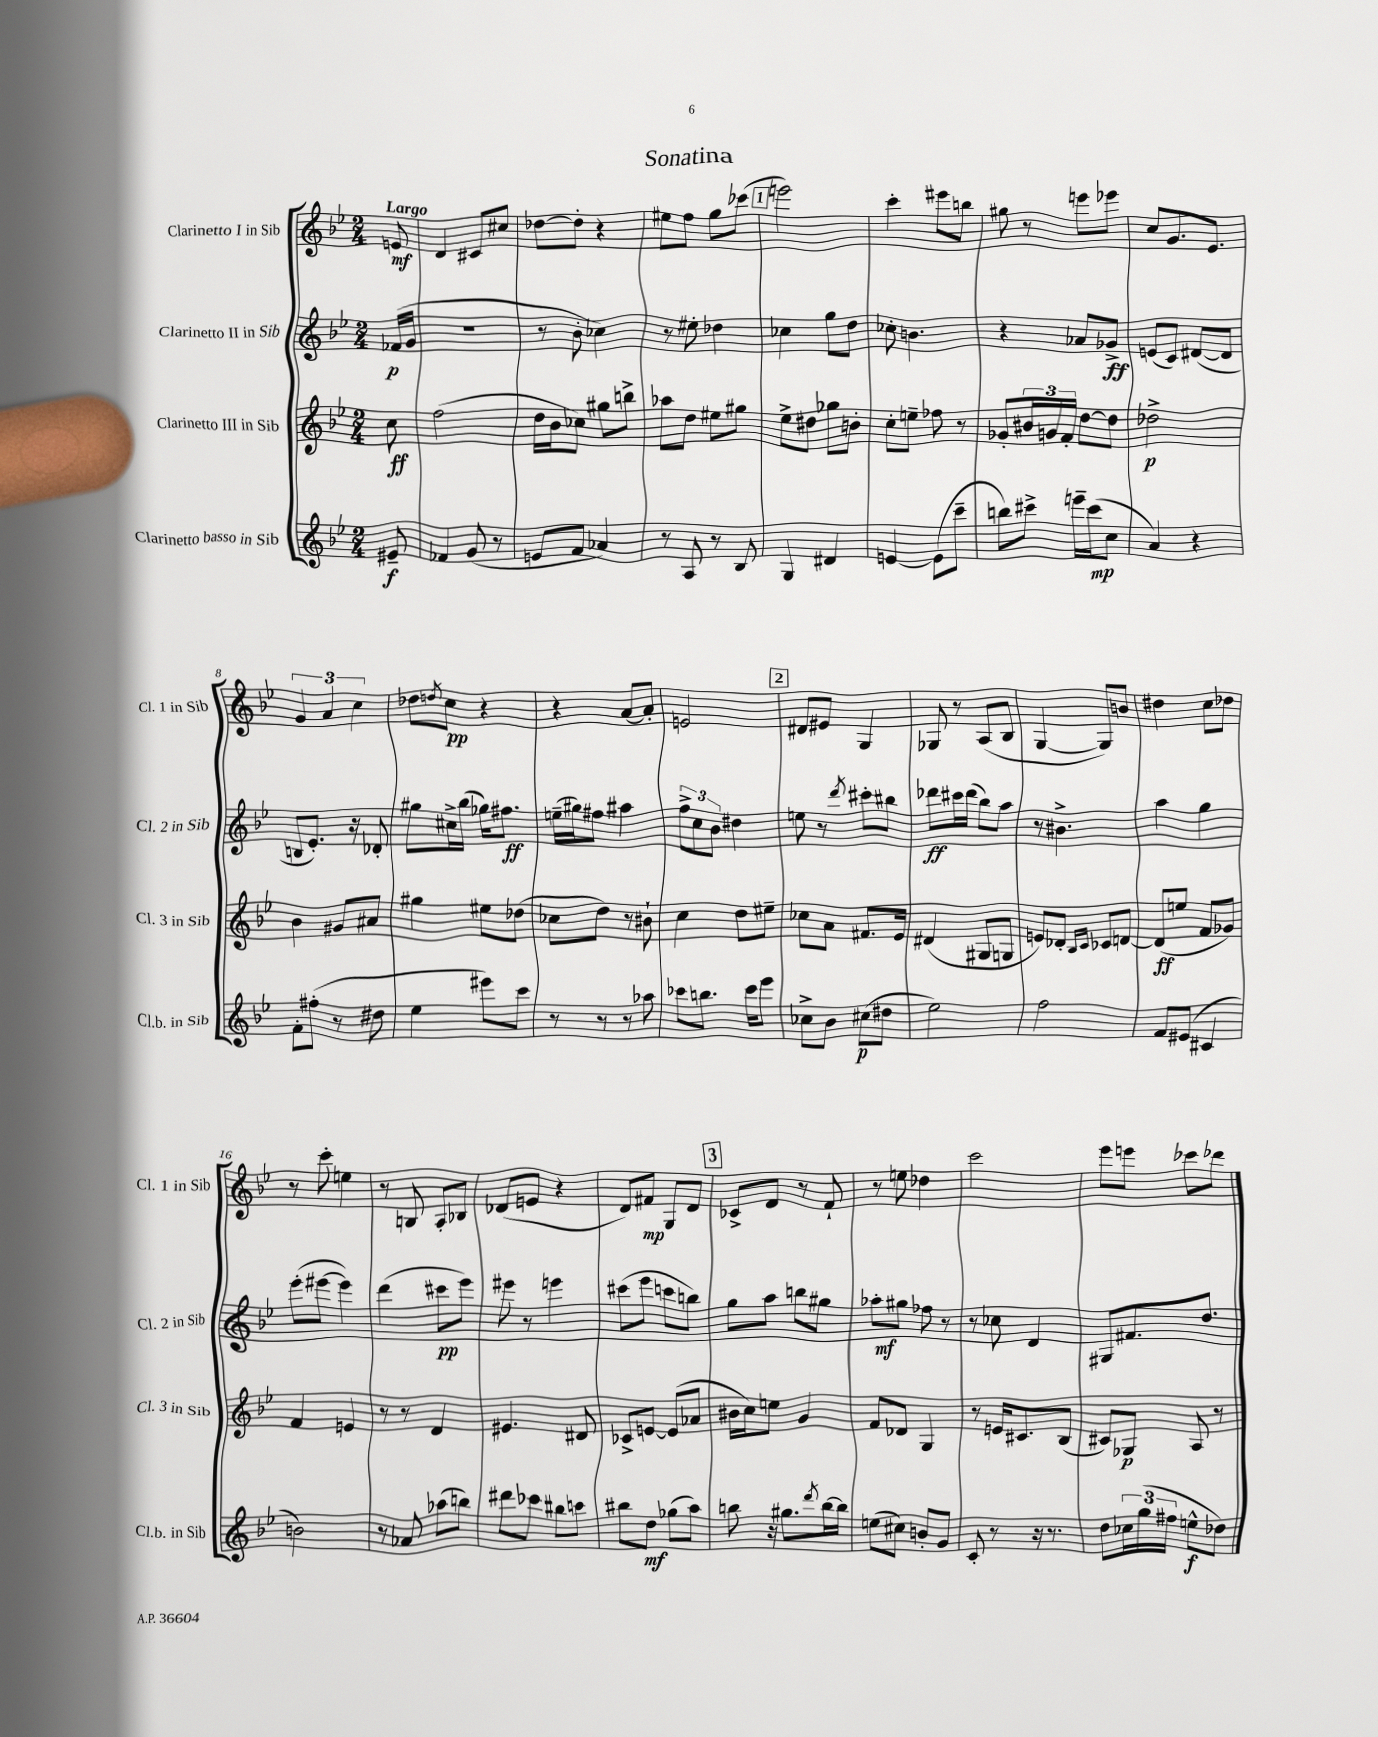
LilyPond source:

\header { title = "Sonatina" }
<<
\new StaffGroup <<
\new Staff = "s0" \with { instrumentName = "Clarinetto I in Sib" shortInstrumentName = "Cl. 1 in Sib" } {
    \clef treble \key bes \major \numericTimeSignature \time 2/4 \partial 8 \tempo "Largo"
    e'8\mf |
    d'4 cis'8 cis''8 |
    des''8~ des''8-. r4 |
    eis''8 f''8 g''8 ces'''8( |
    \mark \markup { \box "1" } e'''2) |
    c'''4-. eis'''8 b''8 |
    gis''8 r8 e'''8 ees'''8 |
    c''8 g'8. ees'8. |
    \tuplet 3/2 { g'4 a'4 c''4 } |
    des''8 \acciaccatura { d''8 } c''8\pp r4 |
    r4 a'8~ a'8-. |
    e'2 |
    \mark \markup { \box "2" } dis'8 eis'8 g4 |
    ges8 r8 a8( bes8 |
    g4~ g8) b'8 |
    dis''4 c''8 des''8 |
    r8 c'''8-. e''4 |
    r8 b8 a8-. bes8 |
    des'8( e'8 r4 |
    d'8) fis'8\mp g8 d'8 |
    \mark \markup { \box "3" } ces'8-> d'8 r8 f'8-! |
    r8 e''8 des''4 |
    c'''2 |
    ees'''8 e'''8 ces'''8 des'''8 \bar "|." |
}
\new Staff = "s1" \with { instrumentName = "Clarinetto II in Sib" shortInstrumentName = "Cl. 2 in Sib" } {
    \clef treble \key bes \major \numericTimeSignature \time 2/4 \partial 8
    fes'16\p( g'16 |
    r2 |
    r8 bes'8-. ces''4) |
    r8 eis''8-. des''4 |
    \mark \markup { \box "1" } ces''4 g''8 d''8 |
    ces''8-. b'4. |
    r4 aes'8 ges'8->\ff |
    e'8( c'8) dis'8~( dis'8 |
    b8 ees'8.-.) r16 des'8-. |
    gis''8 cis''16-> bes''16( ges''16) fis''8.\ff |
    e''16--( gis''16) fis''8 ais''4 |
    \tuplet 3/2 { f''8-> c''8 bes'8 } dis''4 |
    \mark \markup { \box "2" } e''8 r8 \acciaccatura { d'''8 } cis'''8-. bis''8 |
    des'''8\ff cis'''16 des'''16( bes''8) a''8 |
    r8 bis'4.-> |
    a''4 g''4 |
    ees'''8-.( eis'''8~ eis'''4) |
    d'''4( cis'''8\pp ees'''8) |
    eis'''8 r8 e'''4 |
    cis'''8( ees'''8 c'''8 b''8) |
    \mark \markup { \box "3" } g''8 a''8 b''8 gis''8 |
    aes''8-.\mf gis''8 fes''8 r8 |
    r8 ces''8 d'4 |
    gis8 fis'8. d''8. \bar "|." |
}
\new Staff = "s2" \with { instrumentName = "Clarinetto III in Sib" shortInstrumentName = "Cl. 3 in Sib" } {
    \clef treble \key bes \major \numericTimeSignature \time 2/4 \partial 8
    c''8\ff |
    f''2( |
    d''16 bes'16 ces''8) gis''8 b''8-> |
    aes''8 d''8 eis''8 gis''8 |
    \mark \markup { \box "1" } ees''8-> dis''8 ges''8 b'8-. |
    c''8-. e''8-- fes''8 r8 |
    ges'8-. \tuplet 3/2 { bis'16 g'16 f'16-. } d''8~ d''8 |
    des''2->\p |
    bes'4 gis'8 ais'8 |
    gis''4 eis''8 des''8( |
    ces''8 d''8) r8 bis'8-! |
    c''4 d''8 eis''8-- |
    \mark \markup { \box "2" } ces''8 a'8 fis'8. ees'16 |
    dis'4( gis8 g8 |
    e'8) des'8-. \grace { bes16 c'16 } ces'8 d'8~ |
    d'8\ff( e''8 f'8 ges'8) |
    f'4 e'4 |
    r8 r8 d'4 |
    eis'4. dis'8 |
    ces'8-> e'8~ e'8( aes'8 |
    \mark \markup { \box "3" } bis'16 c''16) e''8 g'4 |
    f'8 des'8 g4 |
    r8 e'16 cis'8. bes8( |
    cis'8) ges8\p a8 r8 \bar "|." |
}
\new Staff = "s3" \with { instrumentName = "Clarinetto basso in Sib" shortInstrumentName = "Cl.b. in Sib" } {
    \clef treble \key bes \major \numericTimeSignature \time 2/4 \partial 8
    eis'8--\f |
    fes'4 g'8( r8 |
    e'8 f'8 aes'4) |
    r8 a8 r8 bes8 |
    \mark \markup { \box "1" } g4 dis'4 |
    e'4~ e'8( c'''8-- |
    b''8) cis'''8-> e'''16-- cis'''16\mp( c''8 |
    a'4) r4 |
    f'8-. fis''8-.( r8 dis''8 |
    ees''4 eis'''8) c'''8 |
    r8 r8 r8 aes''8 |
    ces'''8 b''8. ces'''16 ees'''8 |
    \mark \markup { \box "2" } ces''8-> bes'8 cis''8\p( dis''8 |
    ees''2) |
    f''2 |
    f'8 eis'8( cis'4 |
    b'2) |
    r8 aes'8 aes''8( b''8) |
    dis'''8 ces'''8 bis''8 c'''8 |
    bis''8 d''8\mf ges''8( a''8) |
    \mark \markup { \box "3" } b''8 r16 gis''8. \acciaccatura { d'''8 } b''16~ b''16 |
    e''8( cis''8) b'8-. g'8 |
    c'8-. r8 r16 r8. |
    d''8 \tuplet 3/2 { ces''16 g''16( fis''16 } e''8-^\f des''8) \bar "|." |
}
>>
>>
